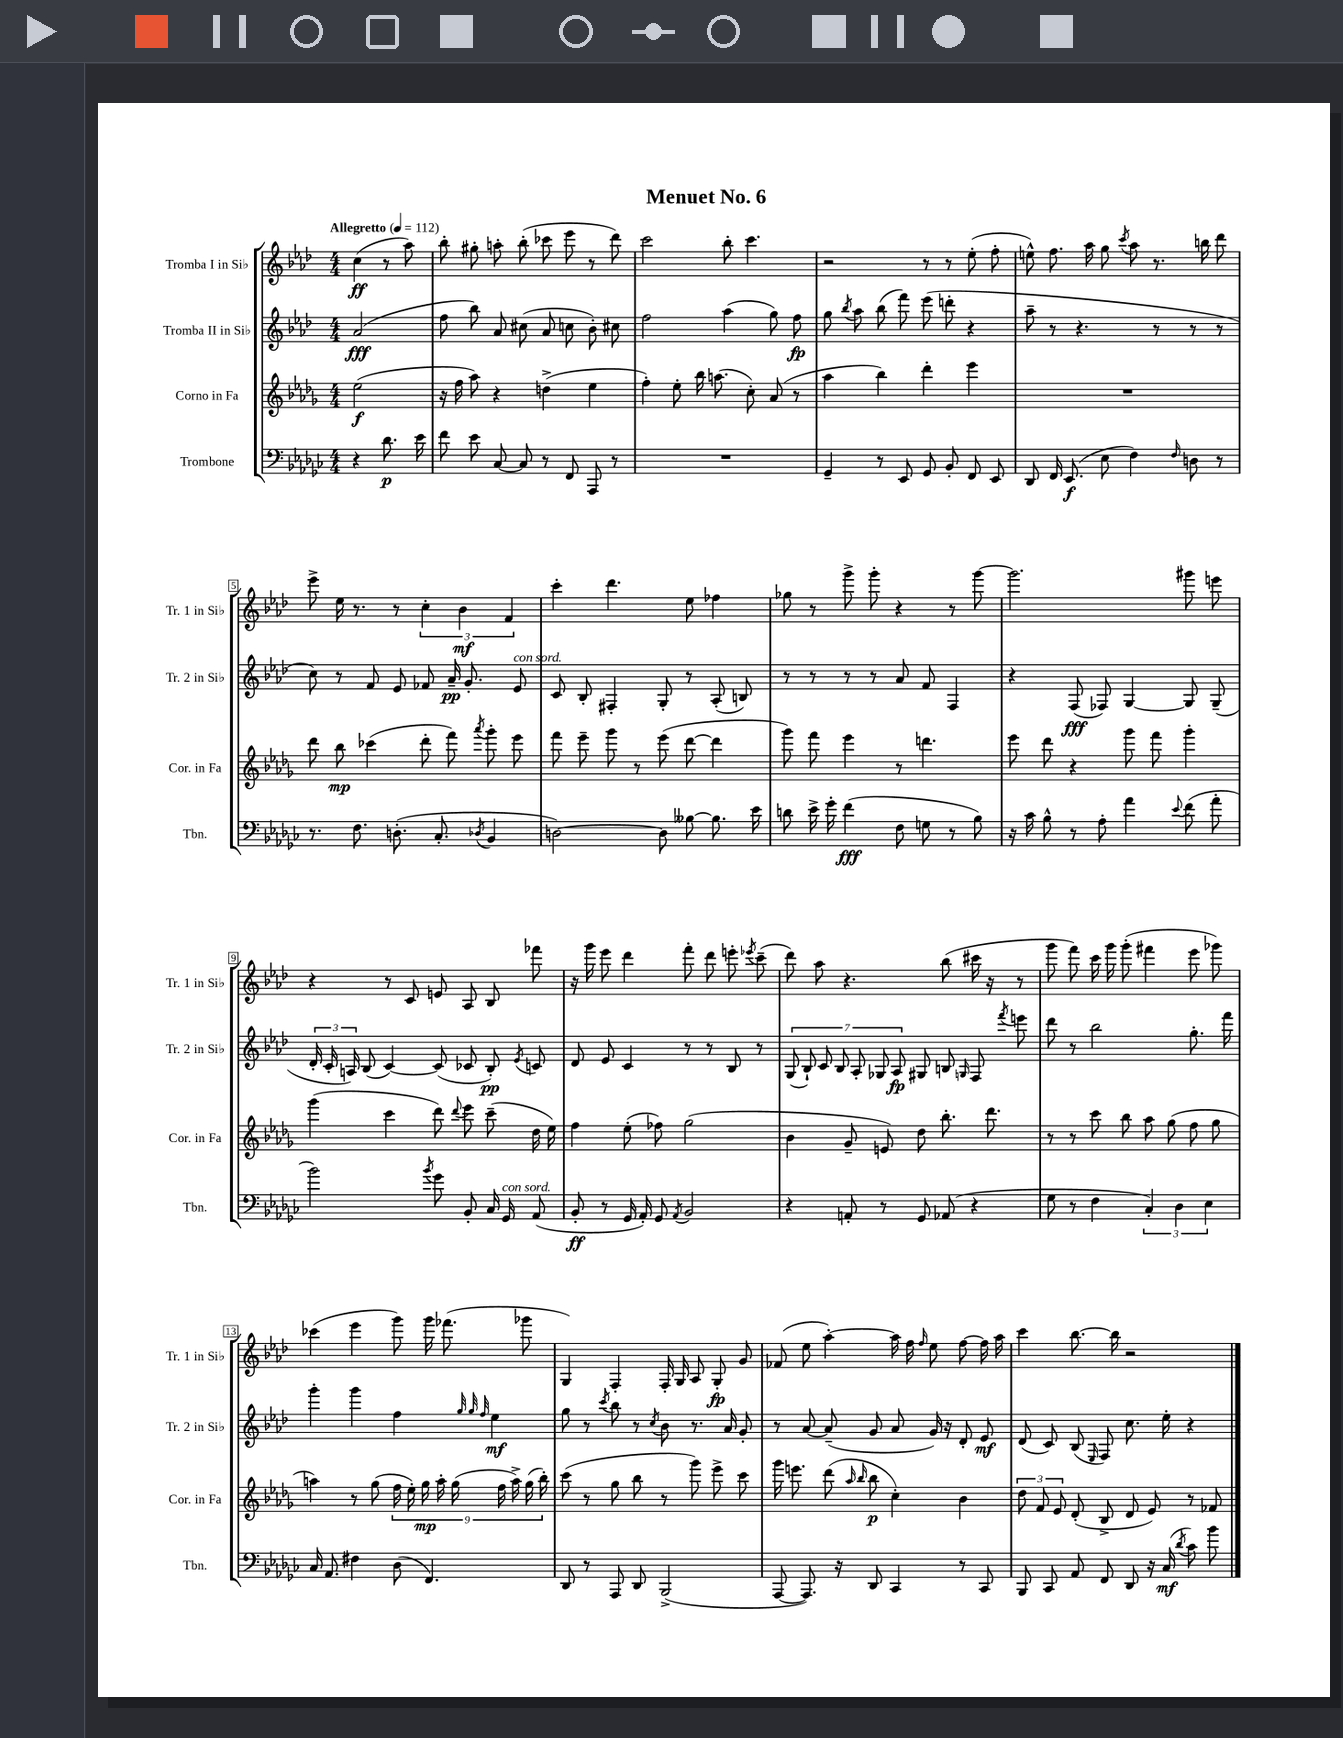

**kern	**dynam	**kern	**dynam	**kern	**dynam	**kern	**dynam
*part4	*part4	*part3	*part3	*part2	*part2	*part1	*part1
*staff4	*staff4	*staff3	*staff3	*staff2	*staff2	*staff1	*staff1
*I"Trombone	*	*I"Corno in Fa	*	*I"Tromba II in Si♭	*	*I"Tromba I in Si♭	*
*I'Tbn.	*	*I'Cor. in Fa	*	*I'Tr. 2 in Si♭	*	*I'Tr. 1 in Si♭	*
*clefF4	*	*clefG2	*	*clefG2	*	*clefG2	*
*k[b-e-a-d-g-c-]	*	*k[b-e-a-d-g-]	*	*k[b-e-a-d-]	*	*k[b-e-a-d-]	*
*M4/4	*	*M4/4	*	*M4/4	*	*M4/4	*
*MM112	*	*MM112	*	*MM112	*	*MM112	*
=	=	=	=	=	=	=	=
!	!	!	!	!	!	!LO:TX:a:B:t=Allegretto	!
4r	.	(2ee-\	f	(2a-/	fff	(4cc\	ff
8.d-\	p	.	.	.	.	8r	.
.	.	.	.	.	.	8aa-\)	.
16e-\	.	.	.	.	.	.	.
=1	=1	=1	=1	=1	=1	=1	=1
8f\	.	16r	.	8ff\	.	8bb-'\	.
.	.	16ff\	.	.	.	.	.
8e-\	.	8aa-\)	.	8bb-\)	.	8gg#X'\	.
[8C-/	.	4r	.	8a-/	.	8aan'\	.
8C-/]	.	.	.	(8cc#X\	.	(8bb-'\	.
8r	.	(4ddn^\	.	8a-/	.	8ccc-X\	.
8FF/	.	.	.	8ccn\	.	8eee-\	.
8AAA-/	.	4ee-\	.	8b-'\)	.	8r	.
8r	.	.	.	8cc#X\	.	8ddd-\)	.
=2	=2	=2	=2	=2	=2	=2	=2
1r	.	4ff'\)	.	2ff\	.	2ccc\	.
.	.	8ee-'\	.	.	.	.	.
.	.	16bb-\	.	.	.	.	.
.	.	(8.aan\	.	.	.	.	.
.	.	.	.	(4aa-\	.	8bb-'\	.
.	.	8cc'\)	.	.	.	4.ccc\	.
.	.	(8a-/	.	8gg\)	.	.	.
.	.	8r	.	8ff\	fp	.	.
=3	=3	=3	=3	=3	=3	=3	=3
4GG-~/	.	4aa-\	.	8gg\	.	2r	.
.	.	.	.	8qbb-/	.	.	.
.	.	.	.	8aa-\	.	.	.
8r	.	4bb-\)	.	(8bb-\	.	.	.
8EE-/	.	.	.	8fff\)	.	.	.
8GG-/	.	4ddd-'\	.	(8eee-\	.	8r	.
8BB-'/	.	.	.	8dddn'\	.	8r	.
8FF/	.	4eee-\	.	4r	.	(8ee-'\	.
8EE-/	.	.	.	.	.	8ff'\	.
=4	=4	=4	=4	=4	=4	=4	=4
8DD-/	.	1r	.	8aa-~\	.	8een^^\)	.
16FF/	.	.	.	8r	.	8.ff\	.
(8.EE-/	f	.	.	.	.	.	.
.	.	.	.	4.r	.	.	.
.	.	.	.	.	.	16aa-\	.
8E-\	.	.	.	.	.	8gg\	.
.	.	.	.	.	.	8qccc/	.
4F\)	.	.	.	.	.	8aa-\	.
.	.	.	.	8r	.	8.r	.
16qqF/	.	.	.	.	.	.	.
8Dn\	.	.	.	8r	.	.	.
.	.	.	.	.	.	16bbn\	.
8r	.	.	.	8r	.	8ddd-\	.
!!LO:LB:g=z
=5	=5	=5	=5	=5	=5	=5	=5
8.r	.	8ddd-\	.	8cc\)	.	8eee-^\	.
.	.	8bb-\	mp	8r	.	16ee-\	.
8.F\	.	.	.	.	.	8.r	.
.	.	(4ccc-X\	.	8f/	.	.	.
(8.Dn'\	.	.	.	8e-/	.	8r	.
.	.	8ddd-'\	.	8f-X/	.	6cc'\	.
8.C-'/	.	.	.	.	.	.	.
.	.	8fff\)	.	16a-~/	pp	.	.
.	.	.	.	.	.	6b-\	mf
.	.	.	.	8.g'/	.	.	.
8qD-X/	.	8qaaa-/	.	.	.	.	.
4BB-/	.	8ggg-'\	.	.	.	.	.
.	.	.	.	.	.	6f/	.
!	!	!	!	!LO:TX:a:i:t=con sord.	!	!	!
.	.	8eee-\	.	8e-/	.	.	.
=6	=6	=6	=6	=6	=6	=6	=6
[2Dn\)	.	8fff\	.	8c/	.	4ccc'\	.
.	.	8eee-~\	.	8B-'/	.	.	.
.	.	8ggg-\	.	4F#X'/	.	4.ddd-\	.
.	.	8r	.	.	.	.	.
8D\]	.	(8eee-\	.	8G'/	.	.	.
[8B--X\	.	[8ddd-\	.	8r	.	8ee-\	.
8.B--\]	.	4ddd-\]	.	(8A-'/	.	4ff-X\	.
.	.	.	.	8Bn/)	.	.	.
16e-\	.	.	.	.	.	.	.
=7	=7	=7	=7	=7	=7	=7	=7
8dn\	.	8ggg-\)	.	8r	.	8gg-X\	.
16e-^\	.	8fff\	.	8r	.	8r	.
16g-'\	.	.	.	.	.	.	.
(4f\	fff	4eee-\	.	8r	.	8ggg^\	.
.	.	.	.	8r	.	8ggg'\	.
8F\	.	8r	.	8a-/	.	4r	.
8Gn\	.	4.dddn\	.	8f/	.	.	.
8r	.	.	.	4F/	.	8r	.
8B-\)	.	.	.	.	.	[8ggg\	.
=8	=8	=8	=8	=8	=8	=8	=8
16r	.	8eee-\	.	4r	.	2.ggg\]	.
16c-\	.	.	.	.	.	.	.
8B-^^\	.	8ddd-\	.	.	.	.	.
8r	.	4r	.	(8F/	fff	.	.
8A-'\	.	.	.	8F-X/)	.	.	.
4a-\	.	8ggg-\	.	[4G/	.	.	.
.	.	8fff\	.	.	.	.	.
8qqe-/	.	.	.	.	.	.	.
(8f\	.	4ggg-'\	.	8G/]	.	8ggg#X\	.
8a-'\	.	.	.	(8G~/	.	8eeen\	.
!!LO:LB:g=z
=9	=9	=9	=9	=9	=9	=9	=9
2b-\)	.	(4ggg-\	.	24d-'/	.	4r	.
.	.	.	.	24c'/	.	.	.
.	.	.	.	24An/)	.	.	.
.	.	.	.	(8B-/	.	.	.
.	.	4ccc\	.	[4c/)	.	8r	.
.	.	.	.	.	.	8c/	.
8qb-/	.	.	.	.	.	.	.
8g-\	.	8ddd-\)	.	(8c/]	.	8en/	.
.	.	8qqddd-/	.	.	.	.	.
8BB-'/	.	8eee-\	.	8c-X/	.	8A-/	.
16C-/	.	(8ccc~\	.	8B-'/)	pp	8B-/	.
!LO:TX:a:i:t=con sord.	!	!	!	!	!	!	!
16GG-/	.	.	.	.	.	.	.
.	.	.	.	8qe-/	.	.	.
(8AA-/	.	16dd-\	.	8cn/	.	8fff-X\	.
.	.	16ee-\)	.	.	.	.	.
=10	=10	=10	=10	=10	=10	=10	=10
8BB-'/	ff	4ff\	.	8d-/	.	16r	.
.	.	.	.	.	.	16ggg\	.
8r	.	.	.	8e-/	.	8eee-\	.
16GG-/	.	(8ee-'\	.	4c/	.	4ddd-\	.
16AA-'/)	.	.	.	.	.	.	.
8GG-/	.	8ff-X\)	.	.	.	.	.
8qAA-/	.	.	.	.	.	.	.
2BB-/	.	(2gg-\	.	8r	.	8fff'\	.
.	.	.	.	8r	.	8ddd-\	.
.	.	.	.	8B-/	.	8eeen'\	.
.	.	.	.	.	.	8qeee-X/	.
.	.	.	.	8r	.	(8ccc~\	.
=11	=11	=11	=11	=11	=11	=11	=11
4r	.	4b-\	.	(14G/	.	8ddd-\)	.
.	.	.	.	14B-`/)	.	.	.
.	.	.	.	.	.	8aa-\	.
.	.	.	.	14c/	.	.	.
.	.	.	.	14B-/	.	.	.
8AAn'/	.	8g-~/	.	.	.	4.r	.
.	.	.	.	14A-'/	.	.	.
.	.	.	.	14G-X/	.	.	.
8r	.	8en/)	.	.	.	.	.
.	.	.	.	14A-/	fp	.	.
8GG-/	.	8dd-\	.	8G#X/	.	.	.
(8AA-X/	.	8.bb-'\	.	8Bn/	.	(8bb-\	.
.	.	.	.	16qqGn/	.	.	.
4r	.	.	.	8F/	.	16ccc#X\	.
.	.	8.ddd-\	.	.	.	16r	.
.	.	.	.	8qfff/	.	.	.
.	.	.	.	8eeen\	.	8r	.
=12	=12	=12	=12	=12	=12	=12	=12
8G-\	.	8r	.	8ddd-\	.	8ggg\	.
8r	.	8r	.	8r	.	8fff\)	.
4F\	.	8ccc\	.	2bb-\	.	16ccc\	.
.	.	.	.	.	.	16ggg\	.
.	.	8bb-\	.	.	.	(8ggg'\	.
6C-'/)	.	8aa-\	.	.	.	4fff#X\	.
.	.	(8gg-\	.	.	.	.	.
6D-\	.	.	.	.	.	.	.
.	.	8ff\	.	8.gg'\	.	8eee-\	.
6E-\	.	.	.	.	.	.	.
.	.	8gg-\	.	.	.	8ggg-X\)	.
.	.	.	.	16fff\	.	.	.
!!LO:LB:g=z
=13	=13	=13	=13	=13	=13	=13	=13
16C-/	.	4aan\)	.	4ggg'\	.	(4ccc-X\	.
8.AA-/	.	.	.	.	.	.	.
4F#X\	.	8r	.	4ggg\	.	4eee-\	.
.	.	(8gg-\	.	.	.	.	.
(8D-\	.	18ff\	.	4ff\	.	8ggg\)	.
.	.	18ee-'\)	.	.	.	.	.
.	.	18gg-\	mp	.	.	.	.
4.FF/)	.	.	.	.	.	16ggg\	.
.	.	18aa'\	.	.	.	.	.
.	.	.	.	.	.	(8.fff-X\	.
.	.	(18gg-\	.	.	.	.	.
.	.	.	.	32qqgg/	.	.	.
.	.	.	.	32qqgg/	.	.	.
.	.	.	.	32qqff/	.	.	.
.	.	.	.	4ee-\	mf	.	.
.	.	18ff\	.	.	.	.	.
.	.	18aa^\)	.	.	.	.	.
.	.	.	.	.	.	8ggg-X\	.
.	.	(18gg-\	.	.	.	.	.
.	.	18bb-'\)	.	.	.	.	.
=14	=14	=14	=14	=14	=14	=14	=14
8DD-/	.	(8ccc\	.	8gg\	.	4G/)	.
8r	.	8r	.	8r	.	.	.
.	.	.	.	8qccc/	.	.	.
8AAA-/	.	8gg-\	.	8bb-\	.	4F'/	.
8DD-/	.	8bb-\	.	8r	.	.	.
.	.	.	.	8qcc/	.	.	.
(2BBB-^/	.	8r	.	8b-\	.	16F'/	.
.	.	.	.	.	.	16G/	.
.	.	8ggg-\)	.	8.r	.	8A-/	.
.	.	8eee-^\	.	.	.	8G'/	fp
.	.	.	.	16a-/	.	.	.
.	.	8ccc\	.	8g'/	.	8g/	.
=15	=15	=15	=15	=15	=15	=15	=15
[8AAA-/	.	16ggg-\	.	8r	.	(8f-X/	.
.	.	8.eeen\	.	.	.	.	.
8.AAA-/])	.	.	.	[8a-/	.	8ee-\	.
.	.	(8ddd-\	.	(8a-~/]	.	[4aa-'\)	.
16r	.	.	.	.	.	.	.
.	.	16qqaa-/	.	.	.	.	.
.	.	16qqbb-/	.	.	.	.	.
8DD-/	.	8bb-\	p	8g/	.	.	.
4CC-/	.	4cc'\)	.	8a-/	.	16aa-\]	.
.	.	.	.	.	.	16ff\	.
.	.	.	.	.	.	16qqff/	.
.	.	.	.	16g/)	.	8ee-\	.
.	.	.	.	16r	.	.	.
8r	.	4b-\	.	8d-'/	.	[8ff\	.
8CC-/	.	.	.	8e-/	mf	16ff\]	.
.	.	.	.	.	.	16aa-\	.
=16	=16	=16	=16	=16	=16	=16	=16
8BBB-/	.	12dd-\	.	(8d-/	.	4ccc\	.
.	.	12f/	.	.	.	.	.
8CC-/	.	.	.	8c/)	.	.	.
.	.	12e-/	.	.	.	.	.
8AA-/	.	(8d-'/	.	(8B-/	.	[8.bb-\	.
.	.	.	.	16qqE-/	.	.	.
8FF/	.	8B-^/	.	8F/)	.	.	.
.	.	.	.	.	.	16bb-\]	.
8DD-/	.	8d-/	.	8.cc\	.	2r	.
16r	.	8e-/)	.	.	.	.	.
(16C-/	mf	.	.	16ee-'\	.	.	.
8qd-/	.	.	.	.	.	.	.
8c-\)	.	8r	.	4r	.	.	.
8b-\	.	8f-X/	.	.	.	.	.
==	==	==	==	==	==	==	==
*-	*-	*-	*-	*-	*-	*-	*-
